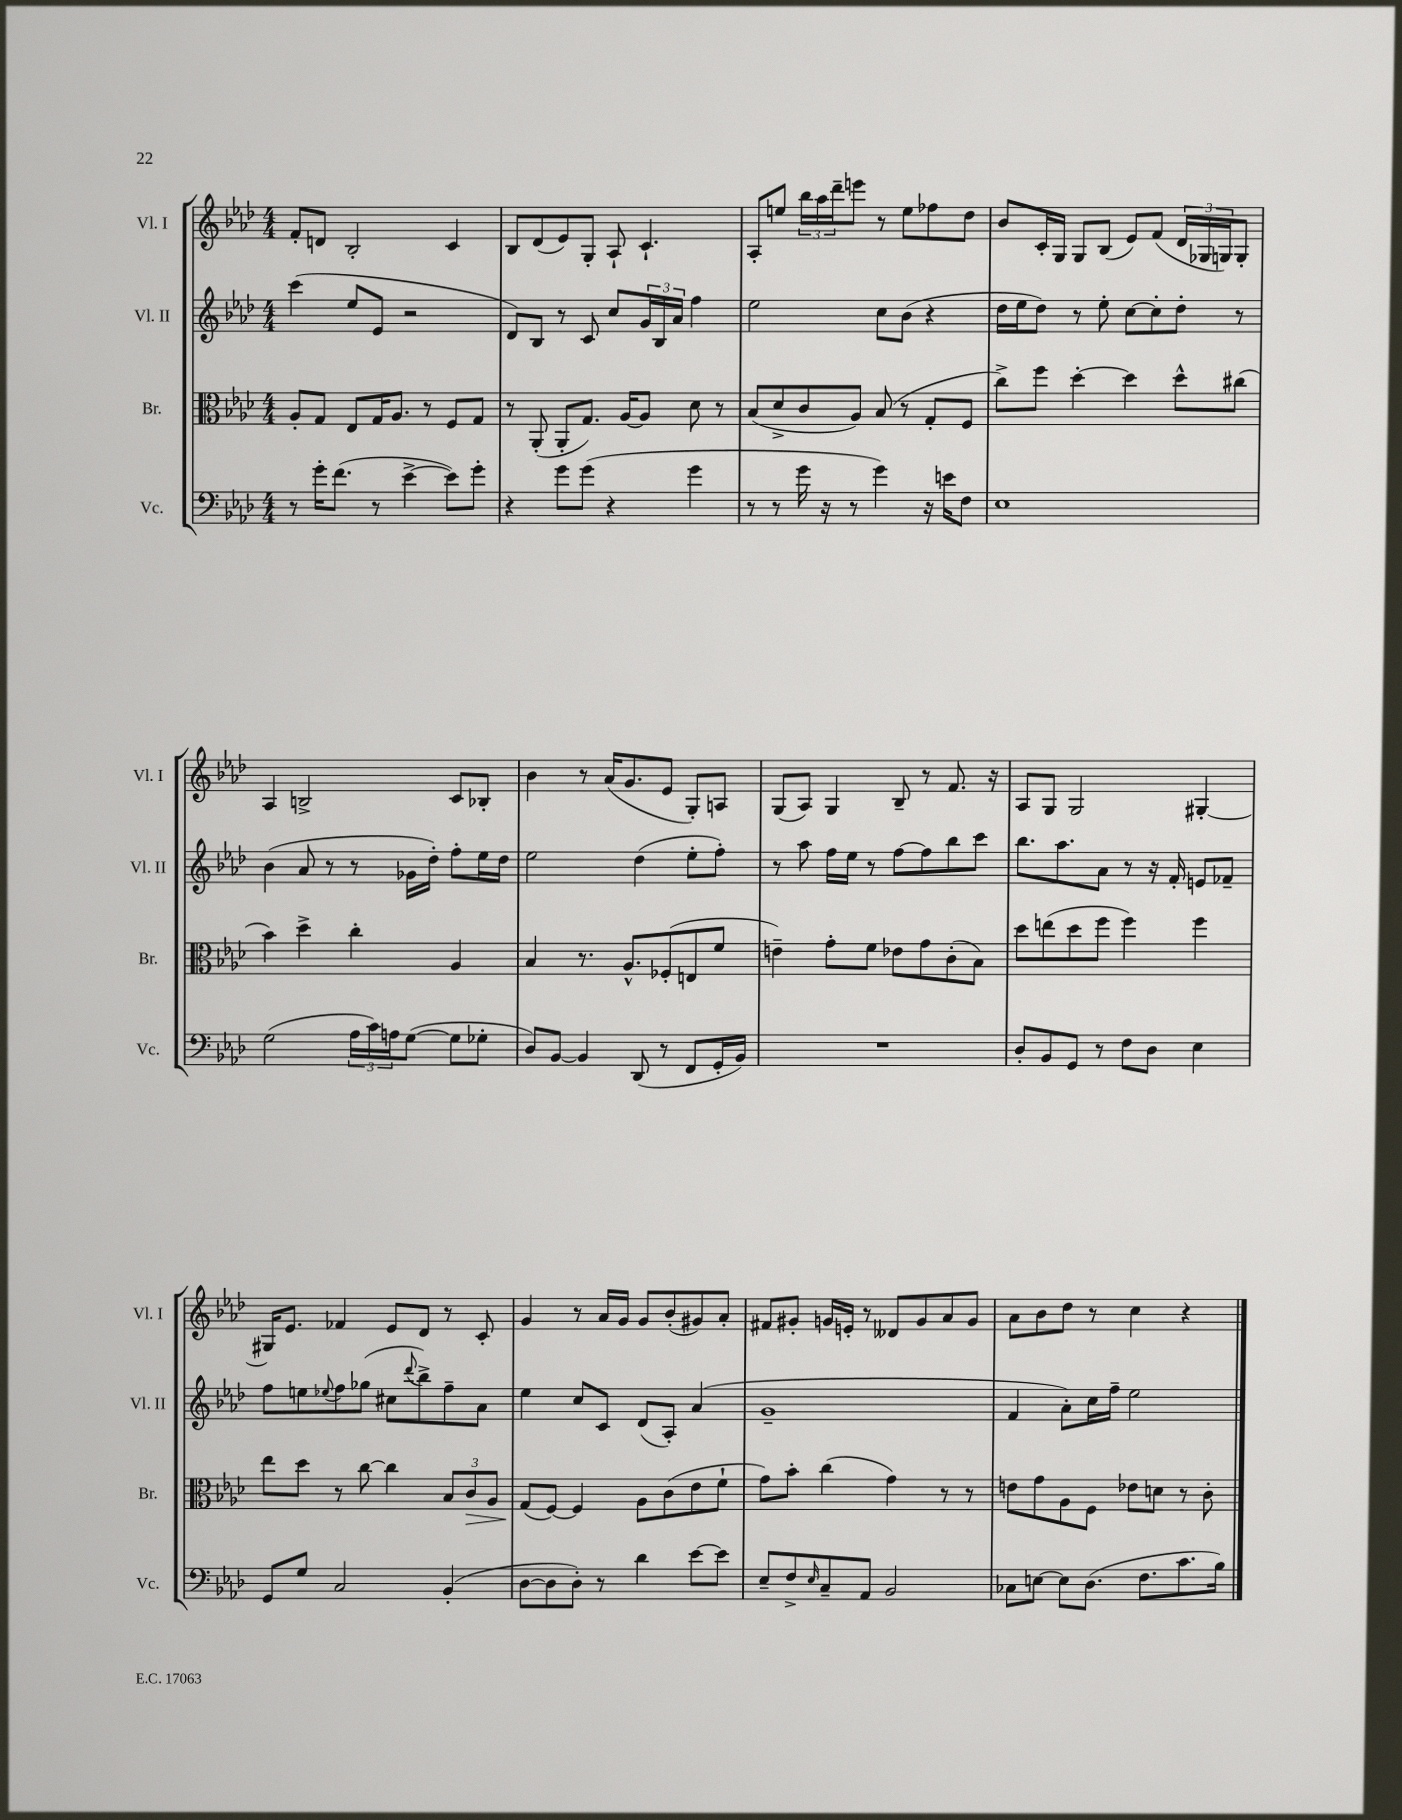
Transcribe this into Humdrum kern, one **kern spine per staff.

**kern	**kern	**dynam	**kern	**kern
*part4	*part3	*part3	*part2	*part1
*staff4	*staff3	*staff3	*staff2	*staff1
*I"Vc.	*I"Br.	*	*I"Vl. II	*I"Vl. I
*I'Vc.	*I'Br.	*	*I'Vl. II	*I'Vl. I
*clefF4	*clefC3	*	*clefG2	*clefG2
*k[b-e-a-d-]	*k[b-e-a-d-]	*	*k[b-e-a-d-]	*k[b-e-a-d-]
*M4/4	*M4/4	*	*M4/4	*M4/4
=31	=31	=31	=31	=31
8r	8A-'/L	.	(4ccc\	8f'/L
16g'\KL	8G/J	.	.	8dn/J
(8.f\J	.	.	.	.
.	8E-/L	.	8ee-/L	2B-'/
8r	16G/K	.	8e-/J	.
.	8.A-/J	.	.	.
[4e-^\	.	.	2r	.
.	8r	.	.	.
8e-\L])	8F/L	.	.	4c/
8g'\J	8G/J	.	.	.
=32	=32	=32	=32	=32
4r	8r	.	8d-/L)	8B-/L
.	(8AA-'/	.	8B-/J	(8d-/
8g\L	8AA-'/L	.	8r	8e-/)
(8g\J	8.G/J)	.	8c/	8G'/J
4r	.	.	8cc/L	8A-`/
.	[16A-/KL	.	.	.
.	8A-/J]	.	24g/L	4.c`/
.	.	.	24B-/	.
.	.	.	24a-/JJ	.
4g\	8d-\	.	4ff\	.
.	8r	.	.	.
=33	=33	=33	=33	=33
8r	(8B-/L	.	2ee-\	8A-'/L
8r	8d-^/	.	.	8een/J
16g\	8c/	.	.	24bb-\LL
.	.	.	.	24aa-\
16r	.	.	.	.
.	.	.	.	24ddd-~\J
8r	8A-/J)	.	.	8eeen\J
4g\)	(8B-/	.	8cc\L	8r
.	8r	.	(8b-\J	8ee\L
16r	8G'/L	.	4r	8ff-X\
16en\KL	.	.	.	.
8F\J	8F/J	.	.	8dd-\J
=34	=34	=34	=34	=34
1E-	8cc^\L)	.	16dd-\LL	8b-/L
.	.	.	16ee-\J	.
.	8ff\J	.	8dd-\J)	16c'/L
.	.	.	.	16G/JJ
.	[4dd-'\	.	8r	8G/L
.	.	.	8ee-'\	(8B-/J
.	4dd-\]	.	[8cc\L	8e-/L)
.	.	.	8cc'\]	(8f/J
.	8dd-^^\L	.	8dd-'\J	24d-/LL
.	.	.	.	24G-X/
.	.	.	.	24Gn/J)
.	(8cc#X\J	.	8r	8G'/J
!!LO:LB:g=z
=35	=35	=35	=35	=35
(2G\	4b-\)	.	(4b-\	4A-/
.	4dd-^\	.	8a-/	2Bn^/
.	.	.	8r	.
24A-\LL	4cc'\	.	8r	.
24c\)	.	.	.	.
24An\J	.	.	.	.
([8G\J	.	.	16g-X\LL	.
.	.	.	16dd-'\JJ)	.
8G\L]	4A-/	.	8ff'\L	8c/L
8G-X'\J	.	.	16ee-\L	8B-X'/J
.	.	.	16dd-\JJ	.
=36	=36	=36	=36	=36
8D-/L)	4B-/	.	2ee-\	4b-\
[8BB-/J	.	.	.	.
4BB-/]	8.r	.	.	8r
.	.	.	.	(16a-/KL
.	8.A-^^/L	.	.	8.g/
(8DD-/	.	.	(4dd-\	.
8r	(8F-X'/	.	.	8e-/J
8FF/L	8En/	.	8ee-'\L	8G'/L)
16GG'/L	8f/J	.	8ff'\J)	8An/J
16BB-/JJ)	.	.	.	.
=37	=37	=37	=37	=37
1r	4en~\)	.	8r	(8G/L
.	.	.	8aa-\	8A-/J)
.	8g'\L	.	16ff\LL	4G/
.	.	.	16ee-\JJ	.
.	8f\J	.	8r	.
.	8e-X\L	.	[8ff\L	8B-~/
.	8g\	.	8ff\]	8r
.	(8c'\	.	8bb-\	8.f/
.	8B-\J)	.	8ccc\J	.
.	.	.	.	16r
=38	=38	=38	=38	=38
8D-'/L	8dd-\L	.	8.bb-\L	8A-/L
8BB-/	(8een\	.	.	8G/J
.	.	.	8.aa-\	.
8GG/J	8dd-\	.	.	2G/
8r	8ff\J	.	8a-\J	.
8F\L	4ff\)	.	8r	.
8D-\J	.	.	16r	.
.	.	.	16f'/	.
4E-\	4ff\	.	8en/L	[4G#X'/
.	.	.	8f-X~/J	.
!!LO:LB:g=z
=39	=39	=39	=39	=39
8GG/L	8ee-\L	.	8ff\L	16G#X/KL]
.	.	.	.	8.e-/J
8G/J	8dd-\J	.	8een\	.
.	.	.	8qqee-X/	.
2C/	8r	.	8ff\	4f-X/
.	[8cc\	.	(8gg-X\J	.
.	4cc\]	.	8cc#X\L	8e-/L
.	.	.	8qqddd-/	.
.	.	.	8bb-^\)	8d-/J
(4BB-'/	12B-/L	.	8ff~\	8r
!	!	!LO:HP:b	!	!
.	12c/	>	.	.
.	.	.	8a-\J	8c'/
.	12A-/J	.	.	.
=40	=40	=40	=40	=40
[8D-\L	(8G/L	.	4ee-\	4g/
8D-\]	[8F/J)	]	.	.
8D-'\J)	4F/]	.	8cc/L	8r
8r	.	.	8c/J	16a-/LL
.	.	.	.	16g/JJ
4d-\	8A-\L	.	(8d-/L	8g/L
.	(8c\	.	8A-'/J)	(8b-'/
[8e-\L	8e-\	.	(4a-/	8g#X/)
8e-\J]	8f`\J	.	.	8a-'/J
=41	=41	=41	=41	=41
8E-~/L	8g\L)	.	1g~	8f#X/L
8F^/	8b-'\J	.	.	8g#X'/J
16qqE-/	.	.	.	.
8C~/	(4cc\	.	.	16gn/LL
.	.	.	.	16en'/JJ
8AA-/J	.	.	.	8r
2BB-/	4g\)	.	.	8d--X/L
.	.	.	.	8g/
.	8r	.	.	8a-/
.	8r	.	.	8g/J
=42	=42	=42	=42	=42
8C-X\L	8en\L	.	4f/	8a-\L
[8En\J	8g\	.	.	8b-\
8E\L]	8A-\	.	8a-'\L)	8dd-\J
(8.D-\J	8F\J	.	16cc\L	8r
.	.	.	16ff~\JJ	.
.	8e-X\L	.	2ee-\	4cc\
8.F\L	.	.	.	.
.	8dn\J	.	.	.
8.c\	8r	.	.	4r
.	8c'\	.	.	.
16B-\Jk)	.	.	.	.
==	==	==	==	==
*-	*-	*-	*-	*-
